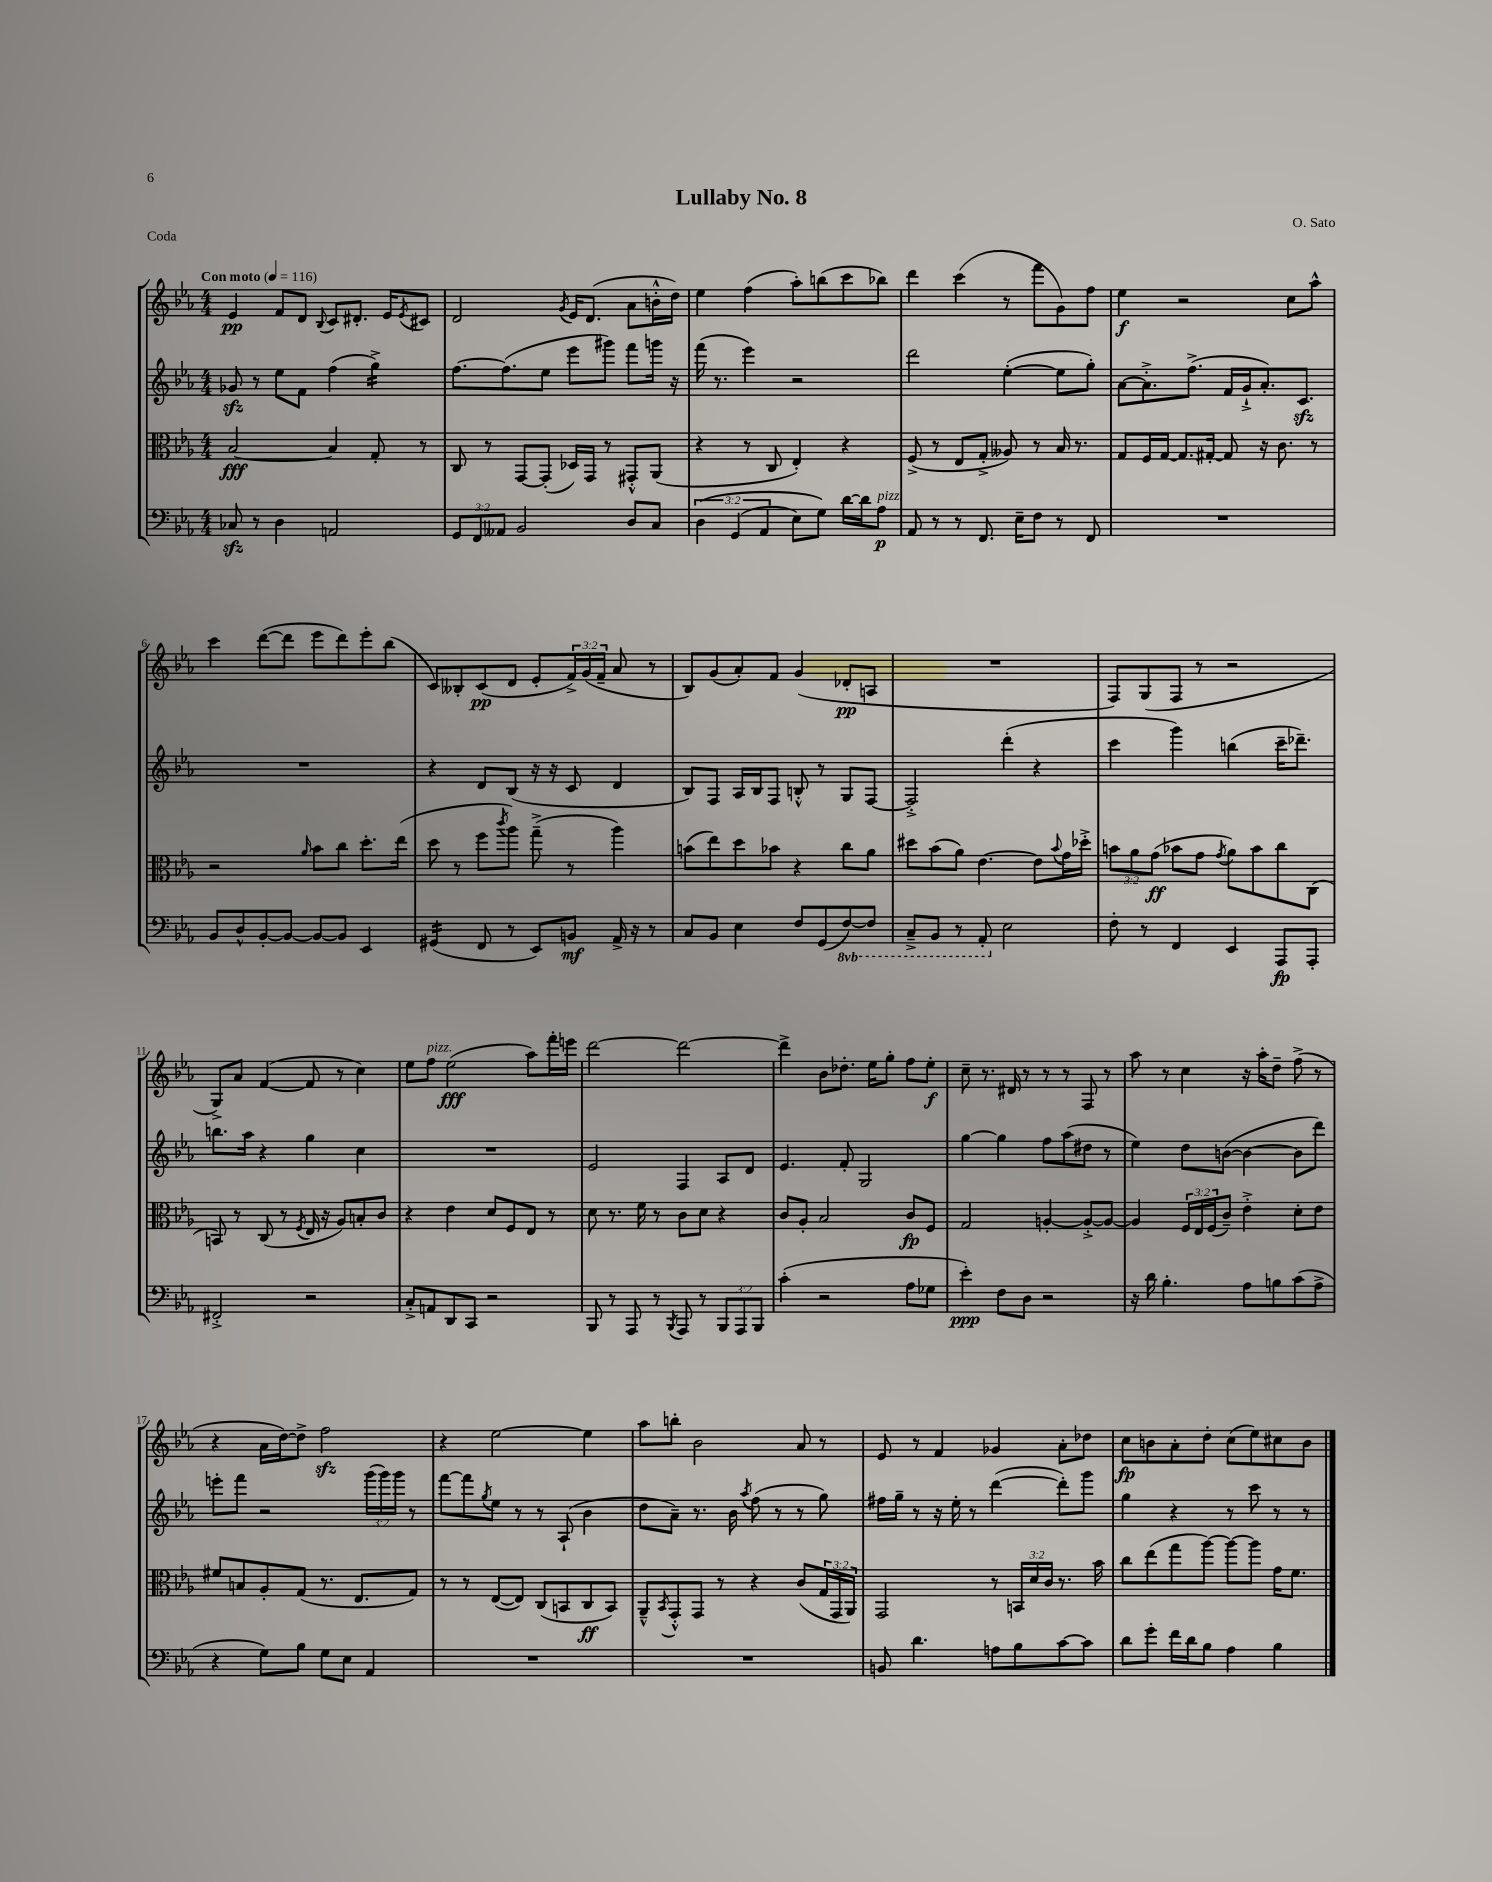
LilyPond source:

\header { title = "Lullaby No. 8" composer = "O. Sato" piece = "Coda" }
<<
\new StaffGroup <<
\new Staff = "s0" {
    \clef treble \key ees \major \numericTimeSignature \time 4/4 \override Staff.TupletNumber.text = #tuplet-number::calc-fraction-text \tempo "Con moto" 4 = 116
    ees'4\pp f'8 d'8 \appoggiatura { bes8 } c'8 dis'8.-. ees'16 \acciaccatura { ees'8 } cis'8 |
    d'2 \acciaccatura { g'8 } ees'16 d'8.( aes'8 b'16-.-^ d''16) |
    ees''4 f''4( aes''8-.) b''8( c'''8 bes''8) |
    d'''4 c'''4( r8 f'''8 g'8) f''8 |
    ees''4\f r2 c''8 aes''8-^ |
    c'''4 d'''8~( d'''8 ees'''8 d'''8) ees'''8-. bes''8( |
    c'8) beses8-. c'8\pp( d'8 ees'8-. \tuplet 3/2 { f'16->) g'16( f'16-- } aes'8 r8 |
    bes8) g'8( aes'8-.) f'8 g'4( des'8-.\pp a8 |
    R1 |
    f8) g8( f8 r8 r2 |
    g8->) aes'8 f'4~( f'8 r8 c''4) |
    ees''8 f''8^\markup { \italic "pizz." } ees''2\fff( aes''8) f'''16-. e'''16 |
    d'''2~ d'''2~ |
    d'''4-> bes'8 des''8.-. ees''16 g''8-. f''8 ees''8-.\f |
    c''8-- r8. dis'16 r8 r8 r8 f8 r8 |
    aes''8 r8 c''4 r16 aes''16-. d''8-- f''8->( r8 |
    r4 aes'16 d''16~) d''8-> f''2\sfz |
    r4 ees''2~ ees''4 |
    aes''8 b''8-. bes'2 aes'8 r8 |
    ees'8 r8 f'4 ges'4 aes'8-. des''8 |
    c''8\fp b'8 aes'8-. d''8-. c''8( ees''8) cis''8 b'8 \bar "|." |
}
\new Staff = "s1" {
    \clef treble \key ees \major \numericTimeSignature \time 4/4 \override Staff.TupletNumber.text = #tuplet-number::calc-fraction-text
    ges'8\sfz r8 ees''8 f'8 f''4( g''4:16->) |
    f''8.~ f''8.( ees''8 ees'''8 gis'''8) f'''8 g'''16 r16 |
    f'''16( r8. ees'''4) r2 |
    d'''2 ees''4~-.( ees''8 g''8-.) |
    aes'8~ aes'8.-.-> f''8.->( f'16 g'16-!-> aes'8.-.) c'8.\sfz |
    R1 |
    r4 d'8 bes8( r16 r16 c'8 d'4 |
    bes8) f8 aes16 bes16 f8 b8-.-^ r8 g8 f8~ |
    f2-.-> d'''4-.( r4 |
    c'''4 g'''4) b''4( c'''16-- des'''8.--) |
    b''8. aes''16 r4 g''4 c''4 |
    R1 |
    ees'2 f4 aes8 d'8 |
    ees'4. f'8-. g2 |
    g''4~ g''4 f''8 aes''8( dis''8 r8 |
    ees''4) d''8 b'8~( b'4~ b'8 d'''8) |
    e'''8-. f'''8 r2 \tuplet 3/2 { g'''16( g'''16) g'''16 } r8 |
    f'''8~ f'''8 \acciaccatura { g''8 } ees''8 r8 r8 aes8-!( bes'4 |
    d''8 aes'8--) r8. bes'16 \acciaccatura { aes''8 } f''8( r8 r8 g''8) |
    fis''16 g''16-- r8 r16 ees''16-. r8 d'''4~( d'''8-.) g'''8 |
    g''4 r4 r8 c'''8 r8 r8 \bar "|." |
}
\new Staff = "s2" {
    \clef alto \key ees \major \numericTimeSignature \time 4/4 \override Staff.TupletNumber.text = #tuplet-number::calc-fraction-text
    bes2~\fff bes4 g8-. r8 |
    c8 r8 g,8~ g,8-.( des16) g,16 r8 gis,8-.-^ aes,8( |
    r4 r8 c8 ees4-.) r4 |
    f8->( r8 ees8 g8-.-> aeses8) r8 bes16 r8. |
    g8 f16 g16~ g8. gis16~-. gis8 r16 c'8. r8 |
    r2 \grace { aes'16 } bes'8 c''8 d''8.-. ees''16( |
    d''8 r8 f''8 \acciaccatura { c'''8 } aes''8) g''8--->( r8 aes''4) |
    b'8( ees''8) d''8 bes'8 r4 c''8 aes'8 |
    dis''8 bes'8( aes'8) ees'4.~ ees'8 \appoggiatura { bes'8 } g'16 des''16-.-> |
    \tuplet 3/2 { b'8 aes'8 g'8\ff( } bes'8 g'8 \acciaccatura { g'8 } aes'8) bes'8 c''8 c8( |
    b,8) r8 c8( r8 \acciaccatura { f8 } ees16 r16 aes8) b8-. c'8 |
    r4 ees'4 d'8 f8 ees8 r8 |
    d'8 r8. f'16 r8 c'8 d'8 r4 |
    c'8 aes8-. bes2 c'8\fp f8 |
    g2 a4~-. a8~-.-> a8~ |
    a4 \tuplet 3/2 { f16 ees16 f16( } c'8--) ees'4-.-> d'8-. ees'8 |
    fis'8 b8 aes8-. g8( r8. ees8. g8) |
    r8 r8 ees8~( ees8) c8( b,8 c8\ff b,8) |
    aes,8---^ \acciaccatura { bes,8 } g,8-.-^ g,8 r8 r4 c'8( \tuplet 3/2 { g16 g,16 aes,16) } |
    g,2 r8 \tuplet 3/2 { b,16 d'16 c'16 } r8. bes'16 |
    c''8 ees''8( g''8 aes''8~) aes''8~ aes''8 g'16 f'8. \bar "|." |
}
\new Staff = "s3" {
    \clef bass \key ees \major \numericTimeSignature \time 4/4 \override Staff.TupletNumber.text = #tuplet-number::calc-fraction-text \set Staff.ottavationMarkups = #ottavation-simple-ordinals
    ces8\sfz r8 d4 a,2 |
    \tuplet 3/2 { g,8 f,8 aeses,8 } bes,2 d8 c8 |
    \tuplet 3/2 { d4\( g,4( aes,4 } ees8) g8\) d'16~ d'16 aes8\p^\markup { \italic "pizz." } |
    aes,8 r8 r8 f,8. ees16-- f8 r8 f,8 |
    R1 |
    bes,8 d8-^ bes,8~-. bes,8~ bes,8~ bes,8 ees,4 |
    gis,4:16( f,8 r8 ees,8) b,8\mf aes,16-> r16 r8 |
    c8 bes,8 ees4 f8 g,8( \ottava #-1 f,8~) f,8 |
    c,8---> bes,,8 r8 aes,,8-. \ottava #0 ees2 |
    f8-. r8 f,4 ees,4 aes,,8\fp aes,,8-. |
    fis,2-.-> r2 |
    c8-.-> a,8 d,8 c,8 r2 |
    bes,,8 r8 aes,,8 r8 \acciaccatura { bes,,8 } aes,,8 r8 \tuplet 3/2 { bes,,8 aes,,8 bes,,8 } |
    c'4-.( r2 aes8 ges8 |
    ees'4-.\ppp) f8 d8 r2 |
    r16 d'16 bes4.-. aes8 b8 c'8( aes8-> |
    r4 g8) bes8 g8 ees8 aes,4 |
    R1 |
    R1 |
    b,8 d'4. a8 bes8 c'8~ c'8 |
    d'8 g'8-. f'16 d'16 bes8 aes4 bes4 \bar "|." |
}
>>
>>
